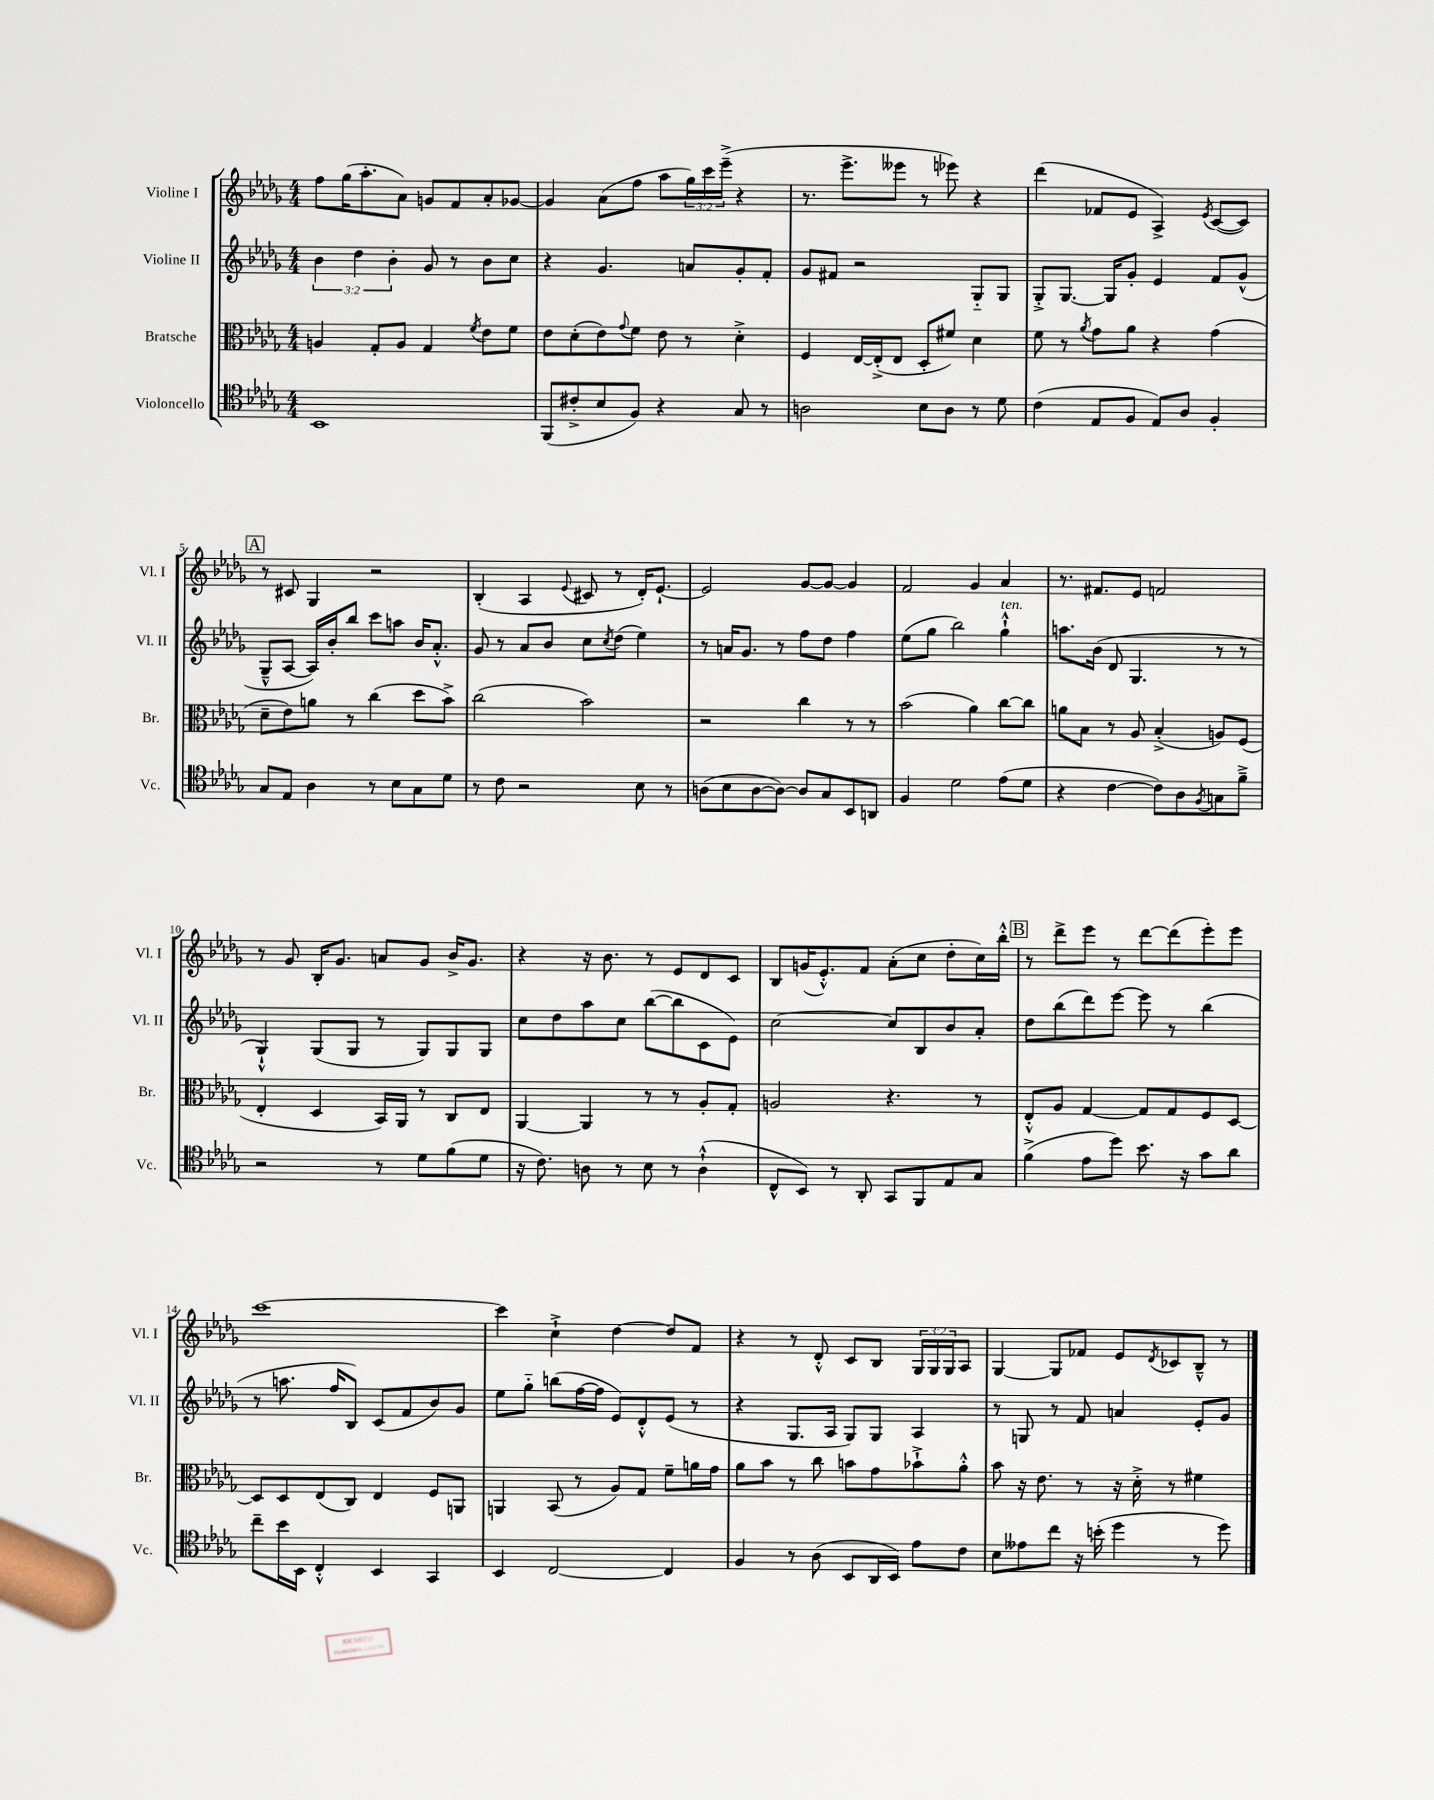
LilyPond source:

<<
\new StaffGroup <<
\new Staff = "s0" \with { instrumentName = "Violine I" shortInstrumentName = "Vl. I" } {
    \clef treble \key des \major \numericTimeSignature \time 4/4 \override Staff.TupletNumber.text = #tuplet-number::calc-fraction-text
    f''8 ges''16( aes''8.-. aes'8) g'8 f'8 aes'8-. ges'8~ |
    ges'4 aes'8( f''8 aes''8 \tuplet 3/2 { ges''16) c'''16 ees'''16--->( } r4 |
    r8. ees'''8.-> eeses'''8 r8 ees'''8) r4 |
    des'''4( fes'8 ees'8 aes4->) \acciaccatura { ees'8 } c'8~( c'8) |
    \mark \markup { \box "A" } r8 cis'8 ges4 r2 |
    bes4-.( aes4 \appoggiatura { ees'8 } cis'8 r8 des'16-.) ees'8.~-! |
    ees'2 ges'8~ ges'8~ ges'4 |
    f'2 ges'4 aes'4 |
    r8. fis'8. ees'8 f'2 |
    r8 ges'8 bes16-. ges'8. a'8 ges'8 bes'16-> ges'8. |
    r4 r16 bes'8. r8 ees'8 des'8 c'8 |
    bes8 g'16( ees'8.-.-^) f'8 aes'8-.( c''8 des''8-. c''16) bes''16-.-^ |
    \mark \markup { \box "B" } r8 des'''8-> ees'''8 r8 des'''8~ des'''8( ees'''8-.) ees'''8 |
    c'''1~ |
    c'''4 c''4-!-> des''4~ des''8 f'8 |
    r4 r8 des'8-.-^ c'8 bes8 \tuplet 3/2 { ges16 ges16 ges16 } aes8 |
    ges4~ ges8 fes'8 ees'8 \acciaccatura { des'8 } ces'8 bes8---^ r8 \bar "|." |
}
\new Staff = "s1" \with { instrumentName = "Violine II" shortInstrumentName = "Vl. II" } {
    \clef treble \key des \major \numericTimeSignature \time 4/4 \override Staff.TupletNumber.text = #tuplet-number::calc-fraction-text
    \tuplet 3/2 { bes'4 des''4 bes'4-. } ges'8 r8 bes'8 c''8 |
    r4 ges'4. a'8 ges'8-. f'8-. |
    ges'8 fis'8 r2 ges8-_ ges8 |
    ges8-.-> ges8.~ ges16 ges'8-. ees'4 f'8 ges'8-^( |
    \mark \markup { \box "A" } ges8---^ aes8~ aes16) bes'16-. bes''8 c'''8 a''8 bes'16 aes'8.-.-^ |
    ges'8 r8 aes'8 bes'8 c''8 \acciaccatura { c''8 } des''8( ees''4) |
    r8 a'16 ges'8. r8 f''8 des''8 f''4 |
    ees''8( ges''8 bes''2) ges''4-!-^^\markup { \italic "ten." } |
    a''8. bes'16( des'8 ges4. r8 r8 |
    ges4-!-^) ges8( ges8 r8 ges8) ges8 ges8 |
    c''8 des''8 aes''8 c''8 bes''8~( bes''8 c'8 ees'8) |
    c''2~ c''8 bes8 bes'8 aes'8-. |
    \mark \markup { \box "B" } des''8 bes''8( des'''8) ees'''8~ ees'''8 r8 bes''4( |
    r8 a''8. f''16 bes8) c'8( f'8 bes'8) ges'8 |
    ees''8 ges''8-_ b''8( f''16~ f''16 ees'8) des'8-.-^ ees'8( r8 |
    r4 ges8. aes16 ges8) ges8 aes4 |
    r8 g8 r8 f'8 a'4 ees'8-. ges'8 \bar "|." |
}
\new Staff = "s2" \with { instrumentName = "Bratsche" shortInstrumentName = "Br." } {
    \clef alto \key des \major \numericTimeSignature \time 4/4
    a4 ges8-. a8 ges4 \acciaccatura { f'8 } ees'8 f'8 |
    ees'8 des'8-.( ees'8) \appoggiatura { ges'8 } f'8 ees'8 r8 des'4-.-> |
    f4 ees16~ ees16-.->( ees8 des8-. fis'8) des'4 |
    f'8 r8 \acciaccatura { aes'8 } ges'8 aes'8 r4 ges'4( |
    \mark \markup { \box "A" } des'8-- ees'8) a'8 r8 c''4( des''8 bes'8->) |
    c''2( bes'2) |
    r2 c''4 r8 r8 |
    bes'2( aes'4) c''8~ c''8 |
    a'8 bes8 r8 aes8 bes4-.->( a8) f8( |
    ees4-. des4 bes,16) aes,16 r8 c8 ees8 |
    aes,4~ aes,4 r8 r8 aes8-. ges8-. |
    a2 r4. r8 |
    \mark \markup { \box "B" } ees8-.-^ aes8 ges4~ ges8 ges8 f8 des8~ |
    des8 des8 ees8( c8) ees4 f8 a,8 |
    a,4 bes,8( r8 aes8) ges8 f'8-- a'16 ges'16 |
    aes'8 bes'8 r8 c''8 b'8 ges'8 bes'8-!-> aes'8-.-^ |
    bes'8 r16 ees'8. r8 r16 des'16-.-> r8 fis'4 \bar "|." |
}
\new Staff = "s3" \with { instrumentName = "Violoncello" shortInstrumentName = "Vc." } {
    \clef tenor \key des \major \numericTimeSignature \time 4/4
    bes,1 |
    f,8( cis'8-.-> bes8 f8) r4 ges8 r8 |
    a2 bes8 a8 r8 des'8 |
    c'4( ees8 f8 ees8) aes8 f4-. |
    \mark \markup { \box "A" } ges8 ees8 aes4 r8 bes8 ges8 des'8 |
    r8 c'8 r2 bes8 r8 |
    a8( bes8 a8~ a8~) a8 ges8 bes,8 a,8 |
    f4 des'2 ees'8( des'8 |
    r4 c'4~ c'8) aes8 \acciaccatura { f8 } g8 f'8---> |
    r2 r8 des'8 f'8( des'8 |
    r16 c'8.) a8 r8 bes8 r8 a4-!-^( |
    c8-^ bes,8) r8 aes,8-. ges,8 f,8 ees8 ges8 |
    \mark \markup { \box "B" } f'4->( ees'8 des''8) bes'8. r16 ges'8 aes'8 |
    c''8-- bes'16 bes,16 c4-.-^ bes,4 ges,4 |
    bes,4 c2~ c4 |
    f4 r8 aes8( bes,8 aes,16 bes,16) ees'8 c'8 |
    bes8 eeses'8 c''8 r16 b'16-.( des''4 r8 des''8) \bar "|." |
}
>>
>>
